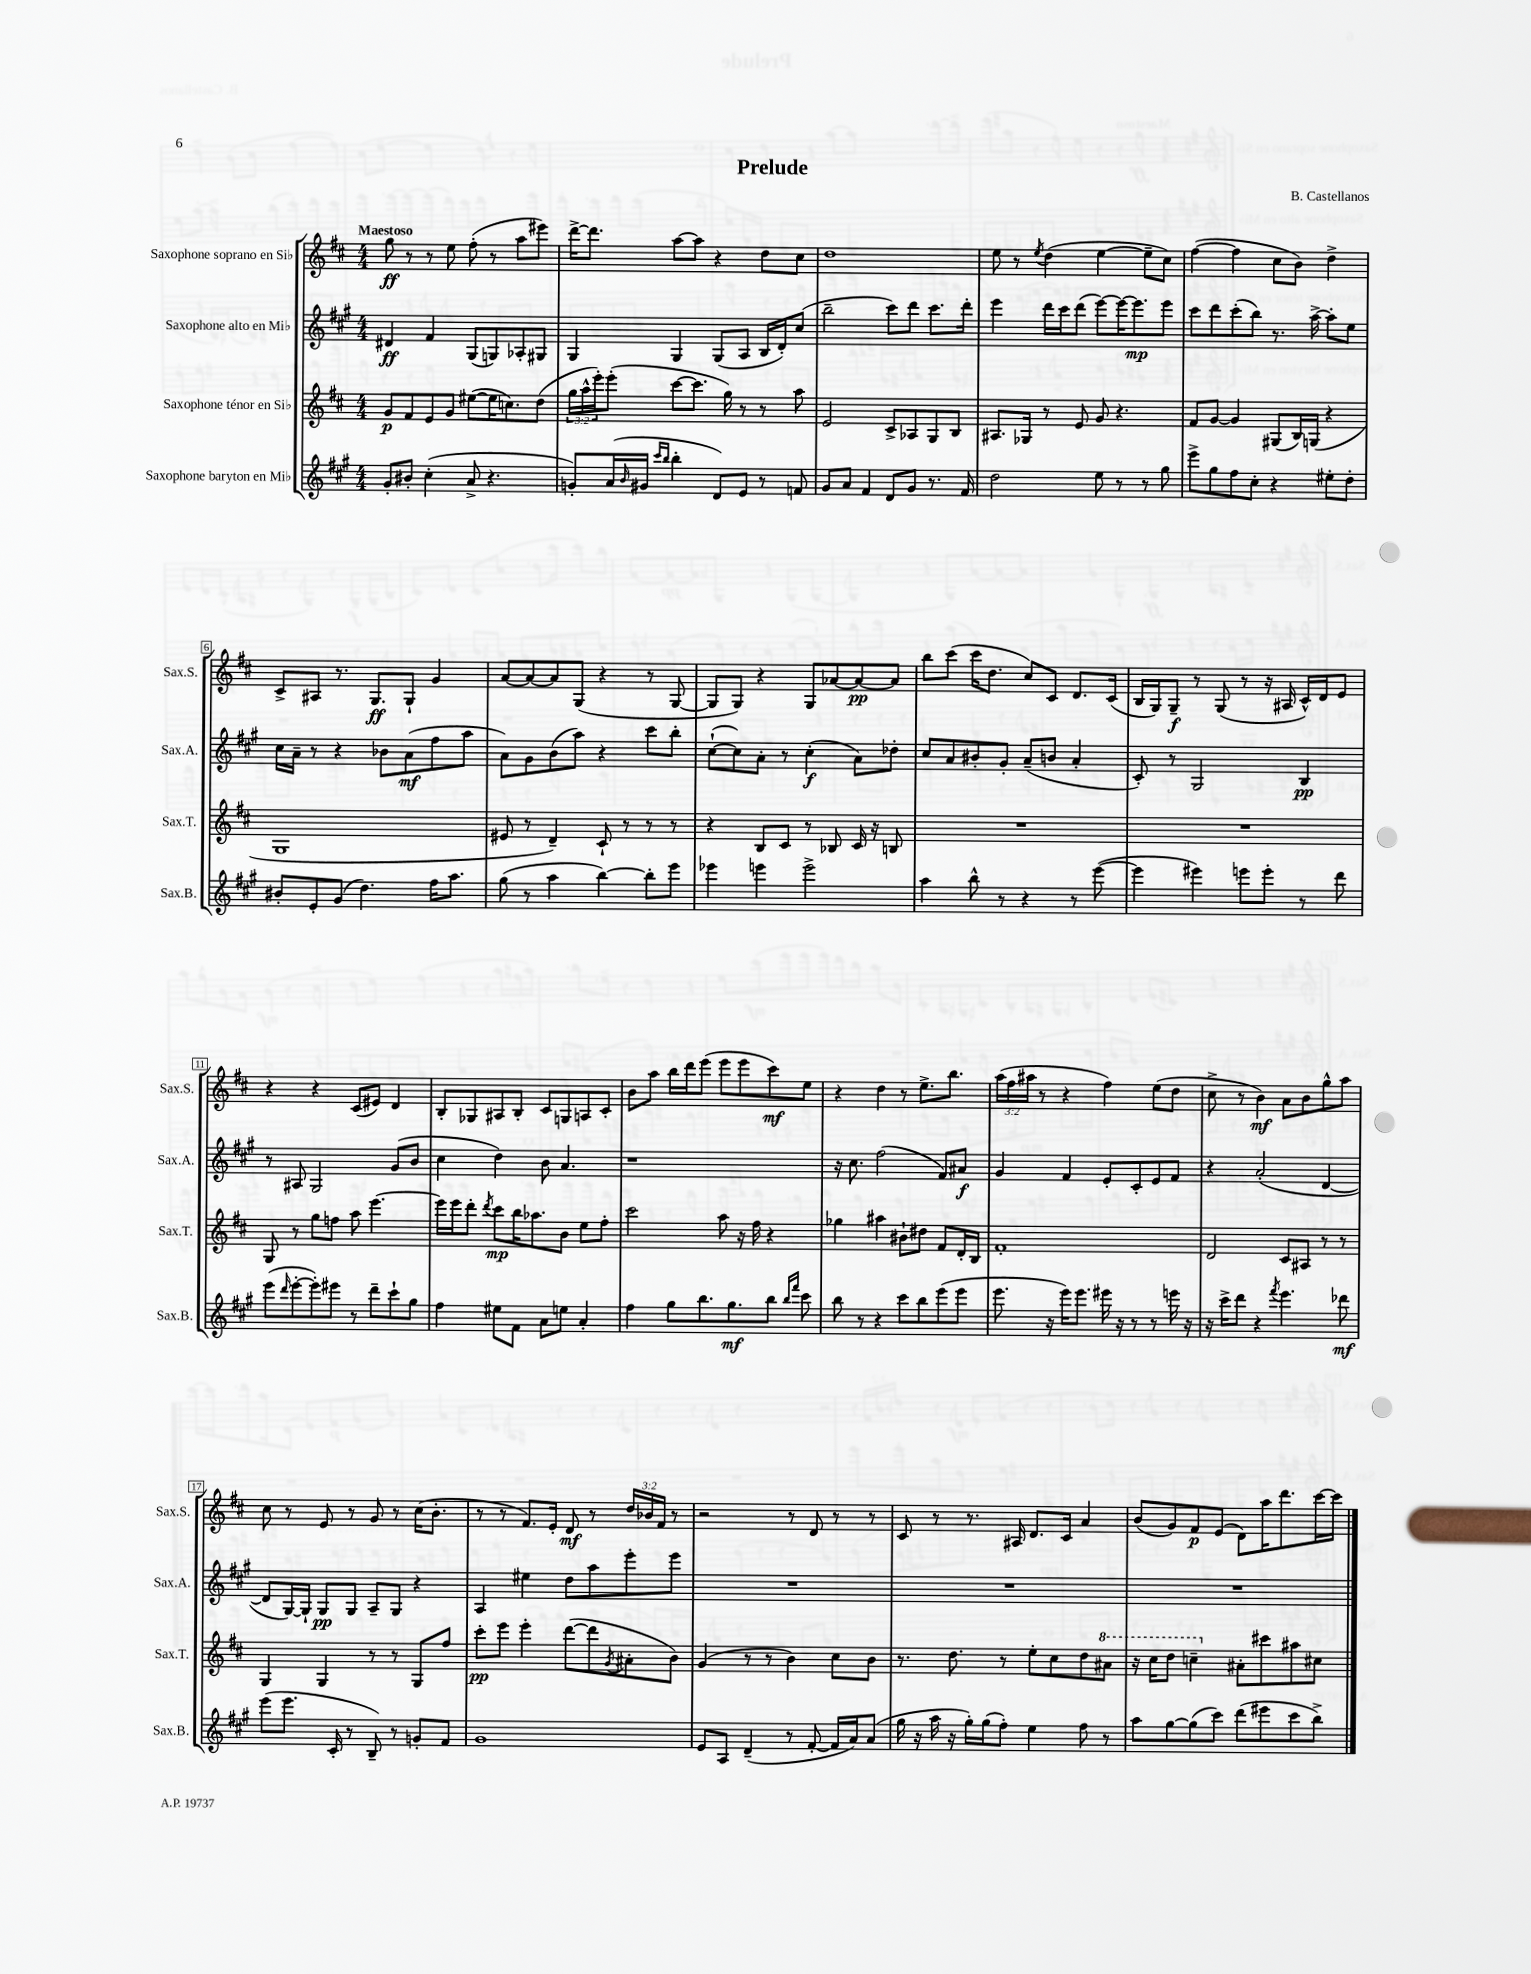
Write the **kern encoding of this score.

**kern	**kern	**kern	**kern
*staff4	*staff3	*staff2	*staff1
*clefG2	*clefG2	*clefG2	*clefG2
*k[f#c#g#]	*k[f#c#]	*k[f#c#g#]	*k[f#c#]
*M4/4	*M4/4	*M4/4	*M4/4
8g#'/L	8g/L	4d#/	8gg\
8b#'/J	8f#/	.	8r
(4cc#'\	8e/	4f#/	8r
.	8g/J	.	8ee\
8a^/	([8ee#\L	(8G#/L	(8ff#'\
4.r	16ee#\]K	8G/)	8r
.	8.cc\)	.	.
.	.	8A-'/	8aa\L
.	(8dd\J	8G#/J	8eee#\J)
=	=	=	=
8g'/L)	24gg\LL	4G#/	[16ddd^\LK
.	24aa^^\	.	.
.	.	.	8.ddd\]J
.	24eee'\J)	.	.
(16a/L	(8eee'\J	.	.
16qqb/	.	.	.
16g#/JJ	.	.	.
16qqccc#/LL	.	.	.
16qqbb/JJ	.	.	.
4bb'\	[8ccc#\L	4G#/	[8aa\L
.	8.ccc#\]J	.	8aa\]J
8d/L)	.	(8G#/L	4r
.	16gg\)	.	.
8e/J	8r	8A/J	.
8r	8r	16B/LL	8dd\L
.	.	16d'/J)	.
8f/	8aa\	(8cc#/J	8cc#\J
=	=	=	=
8g#/L	2e/	2bb~\	1dd
8a/J	.	.	.
4f#/	.	.	.
8d/L	8c#^/L	8ccc#\L)	.
8g#/J	8A-/	8ddd\J	.
8.r	8G/	8.ccc#\L	.
.	8B/J	.	.
16f#/	.	16ddd'\Jk	.
=	=	=	=
2dd\	8.A#/L	4eee\	8ee\
.	.	.	8r
.	16G-/Jk	.	.
.	.	.	8qee/
.	8r	16ddd\LL	(4dd\
.	.	16ccc#\J	.
.	8e/	(8ddd\J	.
8ee\	8g/	[8eee\L)	[4ee\
8r	4.r	16eee\_K	.
.	.	8.eee\]	.
8r	.	.	8ee~\]L
8gg#\	.	8eee\J	8cc#\J)
=	=	=	=
8eee^\L	8f#/L	8ccc#\L	([4ff#\
8gg#\	[8g/J	8ddd\	.
8ff#\	4g/]	(8ccc#'\	4ff#\]
8cc#'\J	.	8bb\J)	.
4r	(8G#/L	8.r	8cc#\L
.	16B/L)	.	8b\J)
.	(16G/JJ	[16aa^\	.
8ee#'\L	4r	8aa'\]L	4dd^\
8dd'\J	.	8ee\J	.
=	=	=	=
8b#'/L	1G	16cc#\LL	8c#^/L
.	.	16a~\JJ	.
8e'/	.	8r	8A#/J
(8g#/J	.	4r	8.r
4.dd\)	.	.	.
.	.	.	8.G/L
.	.	8b-\L	.
.	.	(8a\	8G`/J
16ff#\LK	.	8ff#\	4g/
8.aa\J	.	.	.
.	.	8aa\J	.
=	=	=	=
(8gg#\	8e#/	8a\L)	[8a/L
8r	8r	8g#\	8a/_
4aa\	4d~/)	(8b\	8a/]
.	.	8aa\J)	(8G/J
[4bb\)	8c#`/	4r	4r
.	8r	.	.
8bb'\]L	8r	8ccc#\L	8r
8eee\J	8r	8bb'\J	[8G/
=	=	=	=
4eee-\	4r	([8cc#`\L	8G/]L
.	.	8cc#\])	8G/J)
4eee\	8B/L	8a'\J	4r
.	8c#/J	8r	.
2eee^\	8r	(4cc#'\	8G/L
.	8B-/	.	[8a-/
.	16c#/	8a\L)	8a-/_
.	16r	.	.
.	8B/	8dd-'\J	8a-/]J
=	=	=	=
4aa\	1r	8cc#/L	8bb\L
.	.	8a/	(8ccc#\J
8bb^^\	.	8b#'/	16ccc#\LK
.	.	.	8.dd\J
8r	.	8g#'/J	.
4r	.	(8a~/L	8cc#/L)
.	.	8b/J	8c#/J
8r	.	4a'/	8.d/L
([8eee\	.	.	.
.	.	.	(16c#/Jk
=	=	=	=
4eee\]	1r	8c#'/)	16B/LL
.	.	.	16G/J)
.	.	8r	8G~/J
4eee#\)	.	2G#/	8r
.	.	.	(8G/
8eee\L	.	.	8r
8eee'\J	.	.	16r
.	.	.	16A#/
8r	.	4B/	16c#^^/LL)
.	.	.	16d/J
8ddd\	.	.	8e/J
=	=	=	=
(8eee\L	8G/	8r	4r
16qqddd/	.	.	.
[8eee'\	8r	8A#/	.
8eee'\])	8gg\L	2G#/	4r
8eee#\J	8ff\J	.	.
8r	8aa\	.	(8c#/L
8ddd~\L	[4.eee\	.	8e#/J)
8ccc#`\	.	(8g#/L	4d/
8gg#\J	.	8b/J	.
=	=	=	=
4ff#\	16eee\]LL	4cc#\	8B'/L
.	16eee\J	.	.
.	8ddd'\J	.	8G-/
.	8qddd/	.	.
8ee#\L	8ccc#\L	4dd\)	8A#/
8f#\J	16bb\K	.	8B'/J
.	8.aa-\	.	.
8a\L	.	8b\	8c#/L
8ee\J	8b\J	4.a/	8G/
4a'/	8ee\L	.	8A/
.	8ff#'\J	.	8c#'/J
=	=	=	=
4ff#\	2ccc#\	1r	8b\L
.	.	.	8aa\J
8gg#\L	.	.	16bb\LL
.	.	.	16ddd\J
8.bb\	.	.	(8eee\J
.	8aa\	.	8eee\L
8.gg#\	.	.	.
.	16r	.	8eee\
.	16ff#\	.	.
8bb\J	4r	.	8ccc#\)
16qqbb/LL	.	.	.
16qqfff#/JJ	.	.	.
8ccc#\	.	.	8ee\J
=	=	=	=
8bb\	4gg-\	16r	4r
.	.	8.cc#\	.
8r	.	.	.
4r	4aa#\	(2ff#\	4dd\
8ccc#\L	8b#`\L	.	8r
8bb\	8dd#\J	.	8.ee^\L
(8eee\	8f#/L	8f#/L)	.
.	.	.	8.bb\J
8eee\J	16d'/L	8a#/J	.
.	16B/JJ	.	.
=	=	=	=
8.eee\	1f#'	4g#/	(24aa\LL
.	.	.	24ff#\
.	.	.	24aa#\JJ
.	.	.	8r
16r	.	.	.
16eee\LK)	.	4f#/	4r
8.eee\J	.	.	.
16eee#\	.	8e'/L	4ff#\)
16r	.	.	.
8r	.	8c#'/	.
8r	.	8e/	(8ee\L
16eee\	.	8f#/J	8dd\J
16r	.	.	.
=	=	=	=
16r	2d/	4r	8cc#^\
16ccc#^\LK	.	.	.
8ddd\J	.	.	8r
4r	.	(2a'/	4b\)
8qfff#/	.	.	.
4.eee\	8c#/L	.	8a\L
.	8A#/J	.	8b\
.	8r	[4d/	8gg^^\
8ddd-\	8r	.	8aa\J
=	=	=	=
(8eee\L	4G/	8d/]L	8cc#\
8.eee\J	.	[16G#/L)	8r
.	.	16G#`/]JJ	.
.	4G/	8G#/L	8e/
16c#'/	.	.	.
8r	.	8G#/J	8r
8B~/)	8r	8A~/L	8g/
8r	8r	8G#/J	8r
8g'/L	8G/L	4r	(16cc#\LK
.	.	.	8.b'\J
8f#/J	8ff#/J	.	.
=	=	=	=
1g#	8ccc#'\L	4A/	8r
.	8eee\J	.	8r
.	4eee'\	4ee#\	8.f#/L)
.	.	.	16e'/Jk
.	([8ddd\L	8dd\L	8d/
.	8ddd\]	8aa\	8r
.	8qg/	.	.
.	8a#'\	8eee'\	24dd/LL
.	.	.	24b-/
.	.	.	24f#/JJ
.	8b\J)	8eee\J	8r
=	=	=	=
8e/L	(4g/	1r	2r
8A/J	.	.	.
(4d~/	8r	.	.
.	8r	.	.
8r	4b\)	.	8r
[8f#'/	.	.	8d/
16f#/]LL	8cc#\L	.	8r
16a/J)	.	.	.
(8a/J	8b\J	.	8r
=	=	=	=
16gg#\	8.r	1r	8c#/
16r	.	.	.
16aa\	.	.	8r
16r	8.dd\	.	.
16gg#'\LL)	.	.	8.r
(16gg#\J	.	.	.
8ff#'\J)	8r	.	.
.	.	.	16A#/
4ee\	8ee'\L	.	8.d/L
.	8cc#\	.	.
.	.	.	16c#/Jk
8ff#\	8dd\	.	4a/
8r	8aa#\J	.	.
=	=	=	=
8aa\L	16r	1r	(8b/L
.	16ccc#\LK	.	.
[8gg#\	8ddd\J	.	8g/)
(8gg#\]	4ccc~\	.	8f#/
8ccc#\J)	.	.	(8e/J
(8ddd\L	8a#'\L	.	8d\L)
8eee#\	8ccc#\	.	16aa\K
.	.	.	8.ddd\
8ccc#\	8aa#\	.	.
8bb^\J)	8cc#\J	.	[16ccc#\L
.	.	.	16ccc#\]JJ
==	==	==	==
*-	*-	*-	*-
